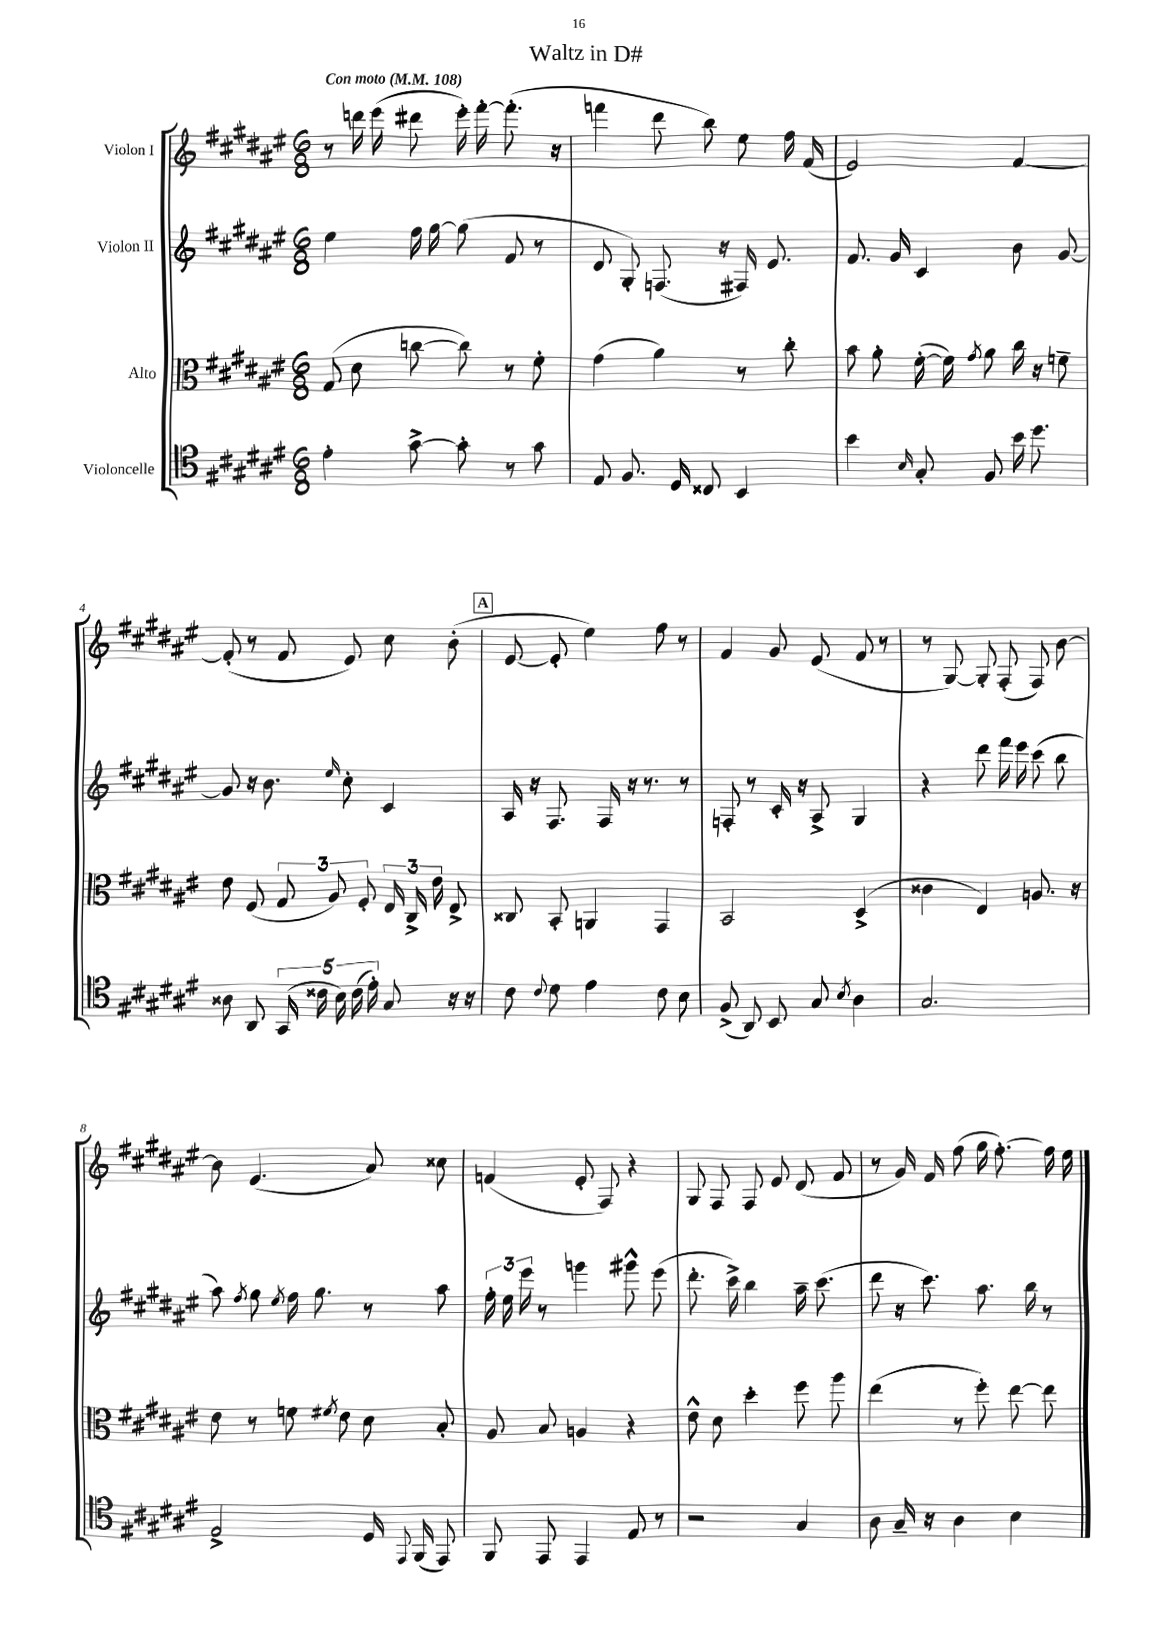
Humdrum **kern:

**kern	**kern	**kern	**kern
*part4	*part3	*part2	*part1
*staff4	*staff3	*staff2	*staff1
*I"Violoncelle	*I"Alto	*I"Violon II	*I"Violon I
*clefC4	*clefC3	*clefG2	*clefG2
*k[f#c#g#d#a#e#]	*k[f#c#g#d#a#e#]	*k[f#c#g#d#a#e#]	*k[f#c#g#d#a#e#]
*M6/8	*M6/8	*M6/8	*M6/8
*MM108	*MM108	*MM108	*MM108
=1	=1	=1	=1
!	!	!	!LO:TX:a:B:t=Con moto
4e#'\	(8G#/	4ee#\	8r
.	8d#\	.	16dddn\
.	.	.	(16eee#\
[8g#^\	[8ccn\	16ff#\	8ddd#X\
.	.	[16gg#\	.
8g#'\]	8cc\])	(8gg#\]	16eee#'\)
.	.	.	[16fff#'\
8r	8r	8f#/	(8.fff#'\]
8g#\	8f#'\	8r	.
.	.	.	16r
=2	=2	=2	=2
8E#/	(4g#\	8d#/	4fffn\
8.F#/	.	8G#'/)	.
.	4a#\)	(8.Fn/	8ddd#\
16D#/	.	.	.
8C##X/	.	.	8bb\)
.	.	16r	.
4BB/	8r	16F#X/)	8ee#\
.	.	8.e#/	.
.	8cc#'\	.	16ff#\
.	.	.	(16f#/
=3	=3	=3	=3
4b\	8b\	8.f#/	2e#/)
.	8a#'\	.	.
.	.	16g#/	.
16qqB/	.	.	.
8G#'/	([16f#'\	4c#/	.
.	16f#\])	.	.
.	8qg#/	.	.
8F#/	8a#\	.	.
16b\	16cc#\	8b\	[4f#/
8.dd#\	16r	.	.
.	8fn~\	[8g#/	.
!!LO:LB:g=z
=4	=4	=4	=4
8A##X\	8e#\	8g#/]	(8f#'/]
8AA#/	(8F#/	16r	8r
.	.	8.b\	.
(20GG#/	12G#/	.	8f#/
20c##X\	.	.	.
.	12A#/)	.	.
20B\)	.	.	.
.	.	16qqee#/	.
.	.	8cc#'\	8e#/)
(20c##\	.	.	.
.	12F#'/	.	.
20e#'\)	.	.	.
8G#/	24E#/	4c#/	8cc#\
.	24C#^/	.	.
.	24e#\	.	.
16r	8E#^/	.	(8b'\
16r	.	.	.
!!LO:REH:place=s1:t=A
=5	=5	=5	=5
8c#\	8C##X/	16A#/	[8e#/
.	.	16r	.
8qqc#/	.	.	.
8d#\	8BB'/	8.F#/	8e#'/]
4e#\	4AAn/	.	4ee#\)
.	.	16F#/	.
.	.	16r	.
.	.	8.r	.
8c#\	4GG#/	.	8ff#\
8B\	.	8r	8r
=6	=6	=6	=6
(8F#^/	2BB/	8Fn'/	4f#/
8AA#/)	.	8r	.
8BB/	.	16c#'/	8g#/
.	.	16r	.
8G#/	.	8A#^/	(8e#/
8qB/	.	.	.
4A#\	(4D#^/	4G#/	8f#/
.	.	.	8r
=7	=7	=7	=7
2.G#/	4c##X\	4r	8r
.	.	.	[8G#/)
.	4E#/)	8ddd#\	8G#'/]
.	.	16fff#\	(8F#'/
.	.	16eee#\	.
.	8.An/	(8ccc#\	8F#/)
.	.	8bb\	[8b\
.	16r	.	.
!!LO:LB:g=z
=8	=8	=8	=8
2E#^/	8e#\	8aa#\)	8b\]
.	.	8qff#/	.
.	8r	8gg#\	(4.e#/
.	.	8qee#/	.
.	8fn\	16ff#\	.
.	.	8.gg#\	.
.	8qf#X/	.	.
.	8e#\	.	.
16D#/	8d#\	8r	8a#/)
8qqEE#/	.	.	.
(16FF#/	.	.	.
8EE#/)	8B'/	8aa#\	8cc##X\
=9	=9	=9	=9
8FF#/	8A#/	24ff#'\	(4fn/
.	.	24ee#\	.
.	.	24eee#\	.
8EE#/	8B/	8r	.
4EE#/	4An/	4gggn\	8e#'/
.	.	.	8F#/)
8E#/	4r	8ggg#X^^\	4r
8r	.	(8eee#\	.
=10	=10	=10	=10
2r	8e#^^\	8.ddd#'\	8G#/
.	8d#\	.	8F#/
.	.	16ccc#^\)	.
.	4dd#'\	4bb\	8F#/
.	.	.	8e#/
4G#/	8ff#\	16aa#~\	(8d#/
.	.	(8.ccc#\	.
.	8aa#\	.	8f#/
=11	=11	=11	=11
8A#\	(4ee#\	8ddd#\	8r
16G#~/	.	16r	16g#/)
16r	.	8.ccc#\)	16f#/
4A#\	8r	.	(8ff#\
.	8ff#'\)	8.aa#\	16gg#\
.	.	.	[8.ff#'\)
4B\	[8ee#\	.	.
.	.	16bb\	.
.	8ee#\]	8r	16ff#\]
.	.	.	16ee#\
==	==	==	==
*-	*-	*-	*-
